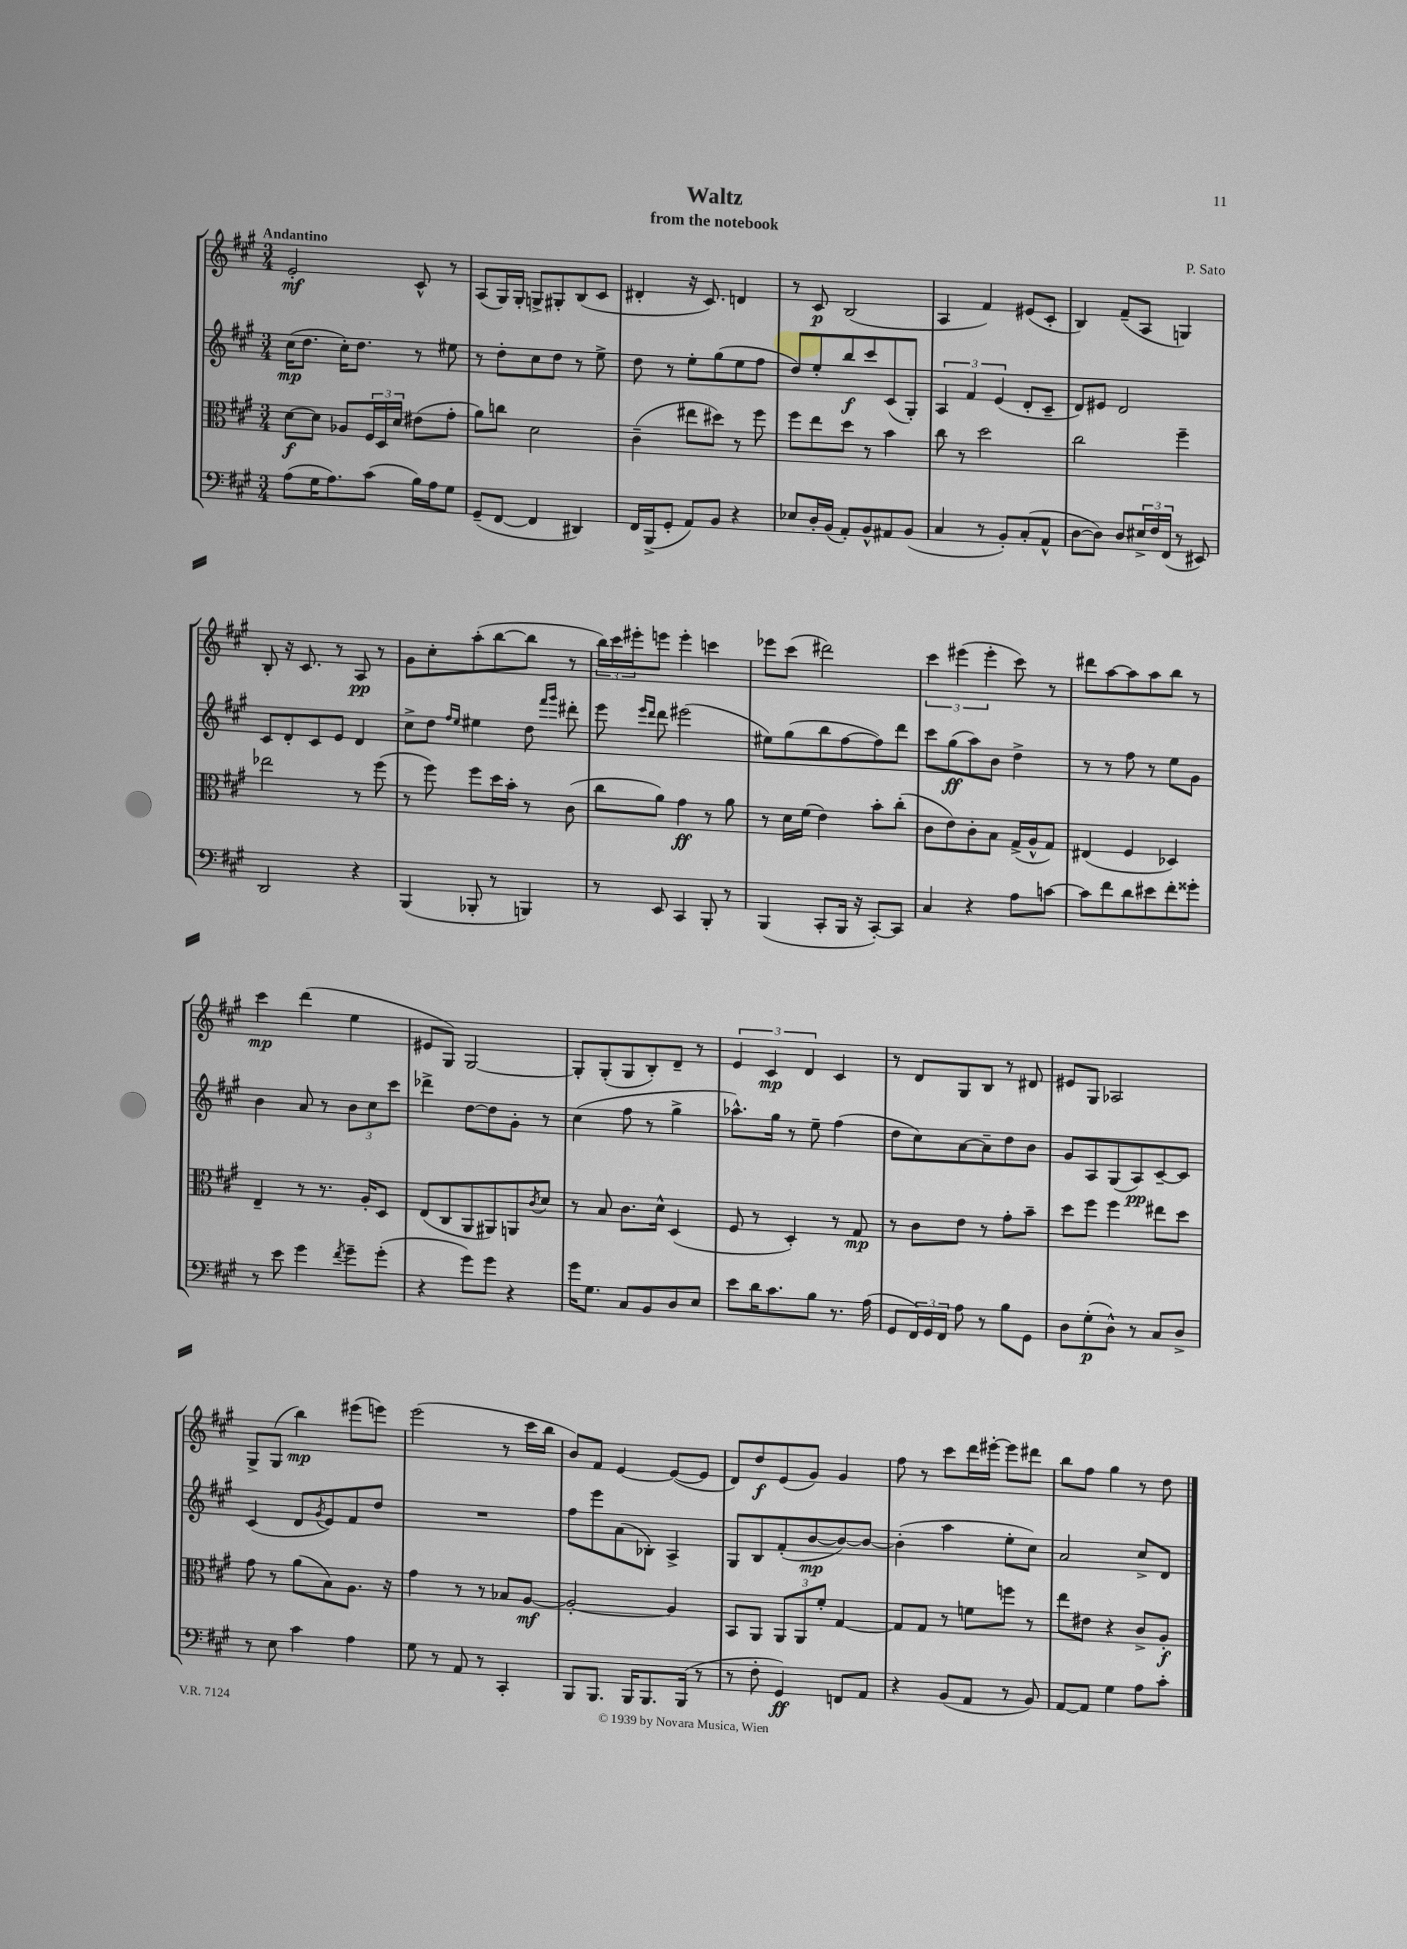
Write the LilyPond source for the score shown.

\header { title = "Waltz" composer = "P. Sato" subtitle = "from the notebook" }
<<
\new StaffGroup <<
\new Staff = "s0" {
    \clef treble \key a \major \numericTimeSignature \time 3/4 \tempo "Andantino"
    e'2-.\mf cis'8-^ r8 |
    a8( gis16) gis16-. g8-> gis8-. b8( cis'8 |
    dis'4-. r16 cis'8.) d'4 |
    r8 cis'8\p b2( |
    a4 fis'4) eis'8( cis'8-. |
    b4) fis'8--( a8 g4) |
    b8-. r16 cis'8. r8 a8\pp r8 |
    gis'8 cis''8-. a''8-.( b''8~ b''8 r8 |
    \tuplet 3/2 { b''16) cis'''16 eis'''16-. } e'''8 e'''4-. c'''4 |
    ees'''8 cis'''8( dis'''2) |
    \tuplet 3/2 { cis'''4 eis'''4( eis'''4-. } cis'''8) r8 |
    dis'''8 a''8~ a''8 a''8 b''8 r8 |
    cis'''4\mp d'''4( e''4 |
    eis'8 gis8) gis2~ |
    gis8-. gis8-.( gis8 b8-.) d'8-- r8 |
    \tuplet 3/2 { e'4 cis'4\mp d'4 } cis'4 |
    r8 d'8 gis8 b8 r8 dis'8 |
    eis'8 gis8 aes2 |
    gis8-> gis8( b''4\mp) eis'''8( e'''8) |
    e'''2( r8 cis'''16 b''16 |
    b'8) fis'8 e'4~ e'8~( e'8 |
    d'8) d''8\f e'8( gis'8) gis'4 |
    fis''8 r8 cis'''8 d'''16 eis'''16~-. eis'''8 dis'''8 |
    b''8 fis''8 gis''4 r8 d''8 \bar "|." |
}
\new Staff = "s1" {
    \clef treble \key a \major \numericTimeSignature \time 3/4
    cis''16\mp( d''8. cis''16-.) d''8. r8 eis''8 |
    r8 d''8-. cis''8 d''8 r8 e''8-> |
    d''8 r8 e''8-. gis''8( e''8 fis''8 |
    d''8) e''8-. b''8\f cis'''8 cis'8( gis8-.) |
    \tuplet 3/2 { a4 fis'4 e'4( } d'8-. cis'8-- |
    d'8) eis'8 d'2 |
    cis'8 d'8-. cis'8 e'8 d'4 |
    cis''8-> d''8 \grace { fis''16 e''16 } eis''4 d''8 \grace { fis'''16 gis'''16 } dis'''8-. |
    e'''8 \grace { e'''16 d'''16 } d'''8 eis'''2( |
    eis''8) gis''8( b''8 fis''8~ fis''8) d'''8 |
    cis'''8 gis''8\ff( a''8) b'8 d''4-> |
    r8 r8 fis''8 r8 e''8 gis'8 |
    b'4 a'8 r8 \tuplet 3/2 { b'8 cis''8 cis'''8 } |
    des'''4-> d''8~ d''8 gis'8-. r8 |
    cis''4( fis''8 r8 gis''4-> |
    aes''8.-^) gis''16 r8 e''8-- fis''4( |
    d''8 cis''8) a'8~ a'8-- d''8 b'8 |
    gis'8 a8 gis8( a8\pp) cis'8~-- cis'8 |
    cis'4( d'8 \acciaccatura { gis'8 } e'8) fis'8 d''8 |
    R2. |
    fis''8 e'''8 a'8( bes8-.) a4-> |
    gis8 b8 fis'8-.( b'8~\mp b'8~) b'8~ |
    b'4-.( a''4 e''8-. cis''8) |
    a'2 cis''8-> d'8 \bar "|." |
}
\new Staff = "s2" {
    \clef alto \key a \major \numericTimeSignature \time 3/4
    d'8~\f d'8 aes8 \tuplet 3/2 { fis16 d16 d'16 } eis'8( gis'8-. |
    a'8) c''8 d'2 |
    cis'4--( eis''8 dis''8) r8 fis''8 |
    fis''8 e''8 d''8 r8 b'4 |
    cis''8 r8 d''2 |
    cis''2 fis''4-- |
    ees''2 r8 fis''8( |
    r8 fis''8) fis''8 d''16 b'16-. r8 cis'8( |
    cis''8 a'8) gis'4\ff r8 a'8 |
    r8 d'16 fis'16( e'4) b'8-. cis''8-.( |
    cis'8 e'8) cis'8-. b8 gis16->( a16-^ gis8) |
    eis4( fis4 des4) |
    e4-- r8 r8. a16-. d8 |
    e8( cis8 a,8 ais,8) a,8 \acciaccatura { cis'8 } d'8 |
    r8 b8 cis'8. d'16-^ d4( |
    fis8 r8 d4-.) r8 gis8\mp |
    r8 cis'8 e'8 r8 gis'8-. b'8-- |
    d''8 fis''8 fis''4 eis''8 d''8 |
    gis'8 r8 a'8( b8) a8. r16 |
    gis'4 r8 r8 bes8 a8~\mf |
    a2~-. a4 |
    b,8 a,8 \tuplet 3/2 { a,8 a,8 fis'8-. } gis4~ |
    gis8 gis8 r8 f'8 f''8 r8 |
    e''8 eis'8 r4 cis'8-> a8-.\f \bar "|." |
}
\new Staff = "s3" {
    \clef bass \key a \major \numericTimeSignature \time 3/4
    a8( gis16 a8.) cis'8( b16) a16 gis8 |
    gis,8--( fis,8~ fis,4 dis,4) |
    fis,16 b,,16->( gis,8-. a,8) b,8 r4 |
    ees8 d16-. b,16( a,8-.) b,8-^ ais,8 b,8( |
    cis4 r8 b,8-.) cis8-.( a,8-^ |
    d8~ d8) d8 \tuplet 3/2 { eis16-> fis16 fis,16( } r8 eis,8) |
    d,2 r4 |
    b,,4( bes,,8-. r8 b,,4) |
    r8 e,8 cis,4 b,,8-. r8 |
    b,,4( cis,8-. b,,16 r16 cis,8~-.) cis,8 |
    cis4 r4 a8 c'8~ |
    c'8 fis'8 d'8 eis'8 fis'8-. gisis'8-. |
    r8 e'8 gis'4 \acciaccatura { fis'8 } gis'8-- gis'8-.( |
    r4 gis'8) gis'8 r4 |
    gis'16 gis8. cis8 b,8 d8 e8 |
    e'8 d'16 cis'8. b8 r8. a16( |
    gis,8 \tuplet 3/2 { fis,16) gis,16 fis,16 } a8 r8 b8 gis,8 |
    d8 gis8-.\p( d8-^) r8 cis8 d8-> |
    r8 e8 cis'4 a4 |
    gis8 r8 a,8 r8 cis,4-. |
    b,,8 b,,8. b,,16 b,,8. b,,16( r8 |
    r8 fis8-. gis,4\ff) f,8 a,8 |
    r4 b,8( a,8 r8 b,8) |
    a,8~ a,8 gis4 a8 cis'8-. \bar "|." |
}
>>
>>
\layout { \context { \Score \remove "Bar_number_engraver" } }
